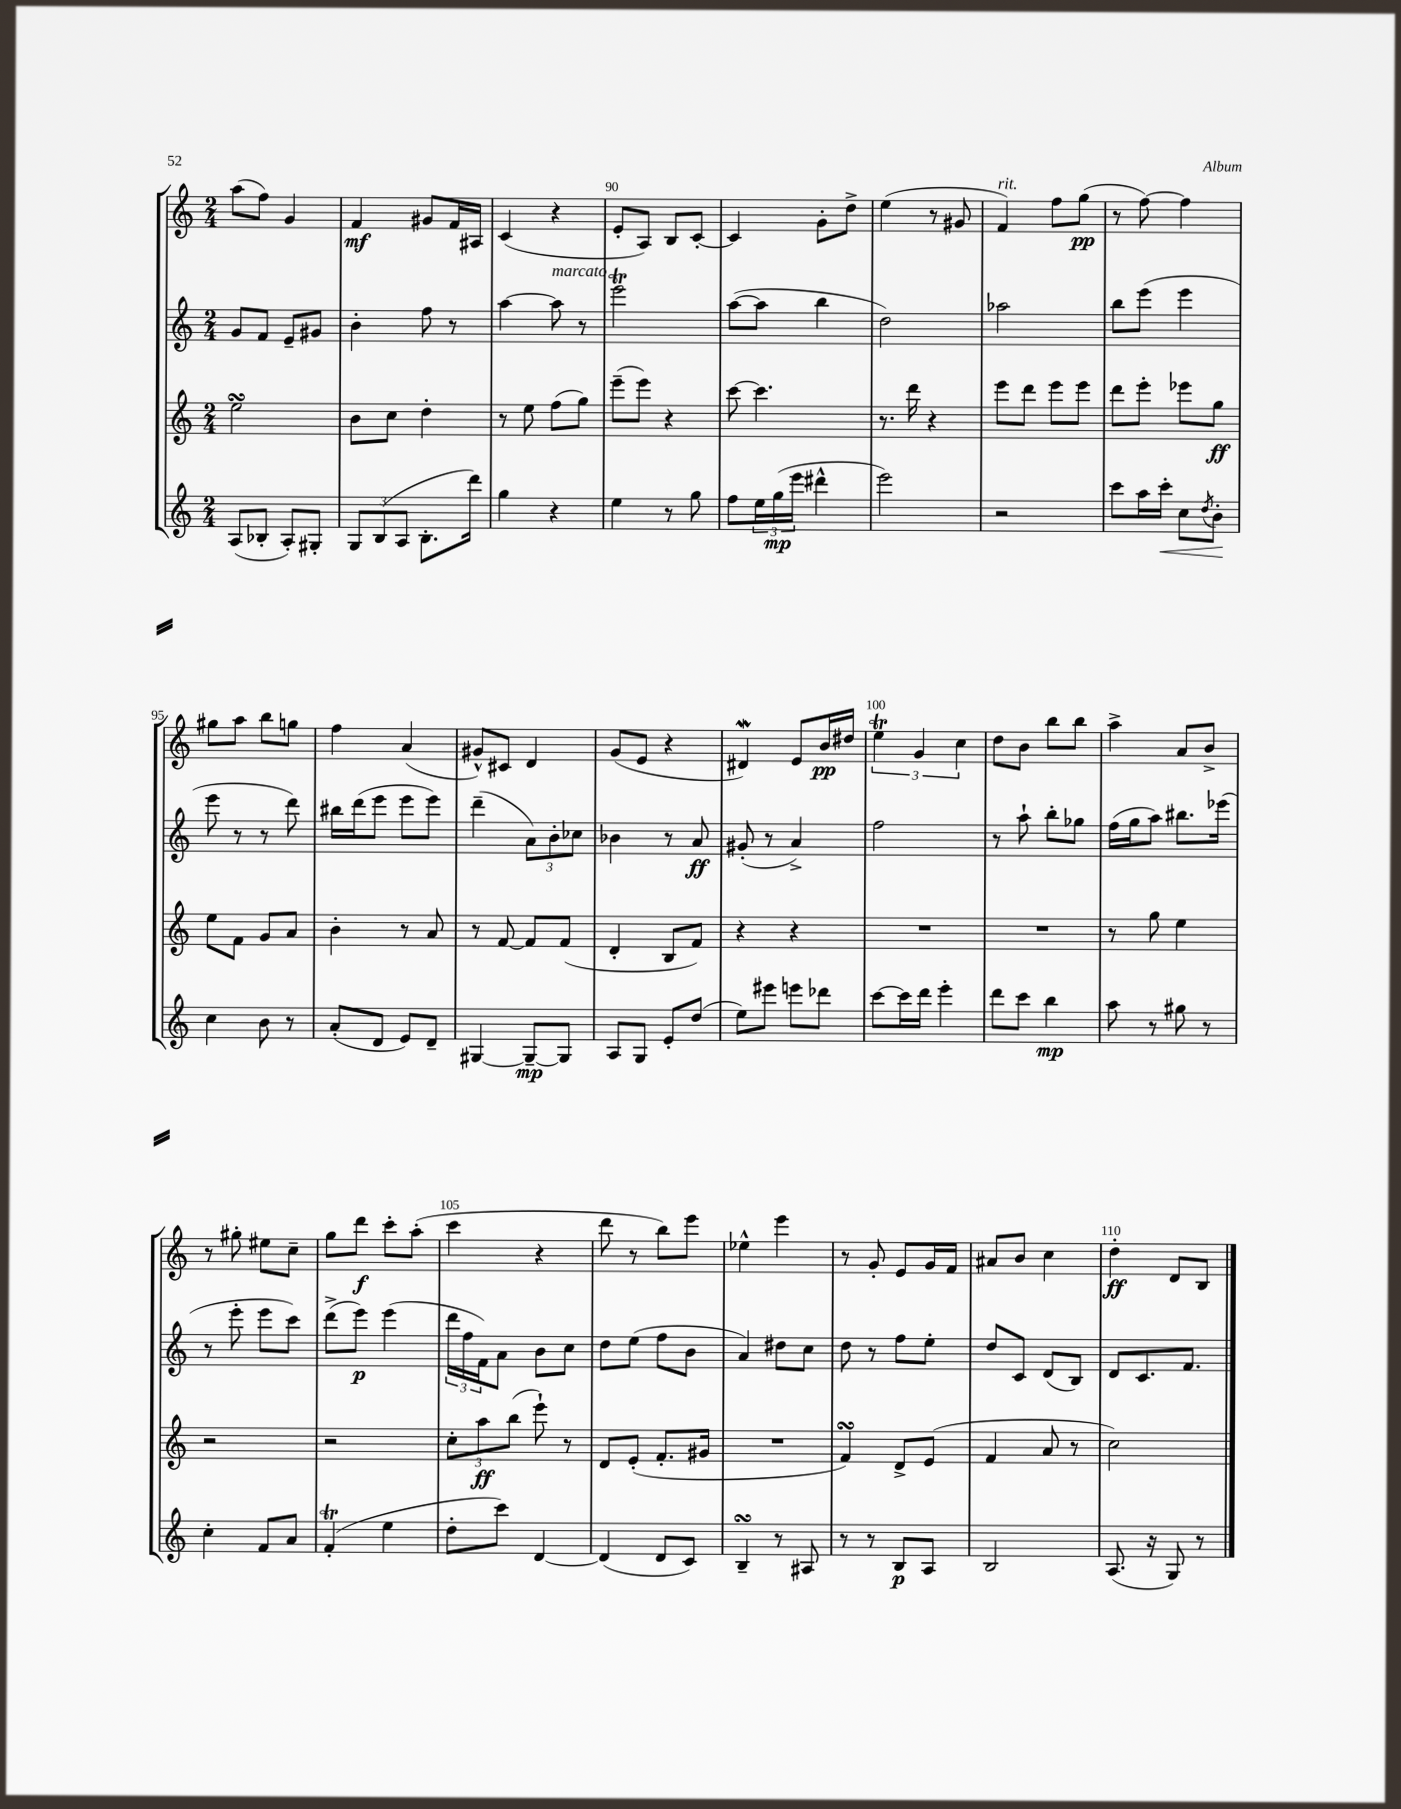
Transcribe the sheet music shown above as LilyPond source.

<<
\new StaffGroup <<
\new Staff = "s0" {
    \clef treble \key c \major \numericTimeSignature \time 2/4
    a''8( f''8) g'4 |
    f'4\mf gis'8 f'16 ais16 |
    c'4( r4 |
    e'8-. a8) b8 c'8~-. |
    c'4 g'8-. d''8-> |
    e''4( r8 gis'8 |
    f'4^\markup { \italic "rit." }) f''8 g''8\pp( |
    r8 f''8~) f''4 |
    gis''8 a''8 b''8 g''8 |
    f''4 a'4( |
    gis'8-^) cis'8 d'4 |
    g'8( e'8 r4 |
    dis'4\mordent) e'8 b'16\pp dis''16 |
    \tuplet 3/2 { e''4\trill g'4 c''4 } |
    d''8 b'8 b''8 b''8 |
    a''4-> a'8 b'8-> |
    r8 gis''8-. eis''8 c''8-- |
    g''8 d'''8\f c'''8-. a''8-.( |
    c'''4 r4 |
    d'''8 r8 b''8) e'''8 |
    ees''4-^ e'''4 |
    r8 g'8-. e'8 g'16 f'16 |
    ais'8 b'8 c''4 |
    d''4-.\ff d'8 b8 \bar "|." |
}
\new Staff = "s1" {
    \clef treble \key c \major \numericTimeSignature \time 2/4
    g'8 f'8 e'8-- gis'8 |
    b'4-. f''8 r8 |
    a''4~ a''8^\markup { \italic "marcato" } r8 |
    e'''2\trill |
    a''8~( a''8 b''4 |
    d''2) |
    aes''2 |
    b''8 e'''8( e'''4 |
    e'''8 r8 r8 d'''8) |
    bis''16 d'''16( e'''8 e'''8 e'''8) |
    d'''4--( \tuplet 3/2 { a'8) b'8-. ces''8 } |
    bes'4 r8 a'8\ff |
    gis'8-.( r8 a'4->) |
    f''2 |
    r8 a''8-! b''8-. ges''8 |
    f''16( g''16 a''8) bis''8. ees'''16( |
    r8 e'''8-. e'''8 c'''8) |
    d'''8->( e'''8\p) e'''4( |
    \tuplet 3/2 { d'''16 f''16 f'16) } a'8 b'8 c''8 |
    d''8 e''8( f''8 b'8 |
    a'4) dis''8 c''8 |
    d''8 r8 f''8 e''8-. |
    d''8 c'8 d'8( b8) |
    d'8 c'8. f'8. \bar "|." |
}
\new Staff = "s2" {
    \clef treble \key c \major \numericTimeSignature \time 2/4
    e''2\turn |
    b'8 c''8 d''4-. |
    r8 e''8 f''8( g''8) |
    e'''8--( e'''8) r4 |
    c'''8~ c'''4. |
    r8. d'''16 r4 |
    e'''8 d'''8 e'''8 e'''8 |
    d'''8 e'''8-. ees'''8 g''8\ff |
    e''8 f'8 g'8 a'8 |
    b'4-. r8 a'8 |
    r8 f'8~ f'8 f'8( |
    d'4-. b8 f'8) |
    r4 r4 |
    R2 |
    R2 |
    r8 g''8 e''4 |
    r2 |
    r2 |
    \tuplet 3/2 { c''8-. a''8\ff b''8( } e'''8-!) r8 |
    d'8 e'8-.( f'8.-. gis'16 |
    R2 |
    f'4\turn) d'8-> e'8( |
    f'4 a'8 r8 |
    c''2) \bar "|." |
}
\new Staff = "s3" {
    \clef treble \key c \major \numericTimeSignature \time 2/4
    a8( bes8-. a8-.) gis8-. |
    \tuplet 3/2 { g8 b8( a8 } b8.-. d'''16) |
    g''4 r4 |
    e''4 r8 g''8 |
    f''8 \tuplet 3/2 { e''16 g''16\mp( e'''16 } dis'''4-^ |
    e'''2) |
    r2 |
    c'''8 a''16 c'''16-.\< c''8 \acciaccatura { d''8 } b'8-.\! |
    c''4 b'8 r8 |
    a'8-.( d'8 e'8) d'8-- |
    gis4~ gis8~--\mp gis8 |
    a8 g8 e'8-. d''8( |
    e''8) eis'''8 e'''8 des'''8 |
    c'''8~ c'''16 d'''16 e'''4-. |
    d'''8 c'''8 b''4\mp |
    a''8 r8 gis''8 r8 |
    c''4-. f'8 a'8 |
    f'4-.\trill( e''4 |
    d''8-. c'''8) d'4~ |
    d'4( d'8 c'8) |
    b4--\turn r8 ais8 |
    r8 r8 b8\p a8 |
    b2 |
    a8.( r16 g8) r8 \bar "|." |
}
>>
>>
\layout { \context { \Score currentBarNumber = #87 \override BarNumber.break-visibility = ##(#f #t #t) barNumberVisibility = #(every-nth-bar-number-visible 5) } }
